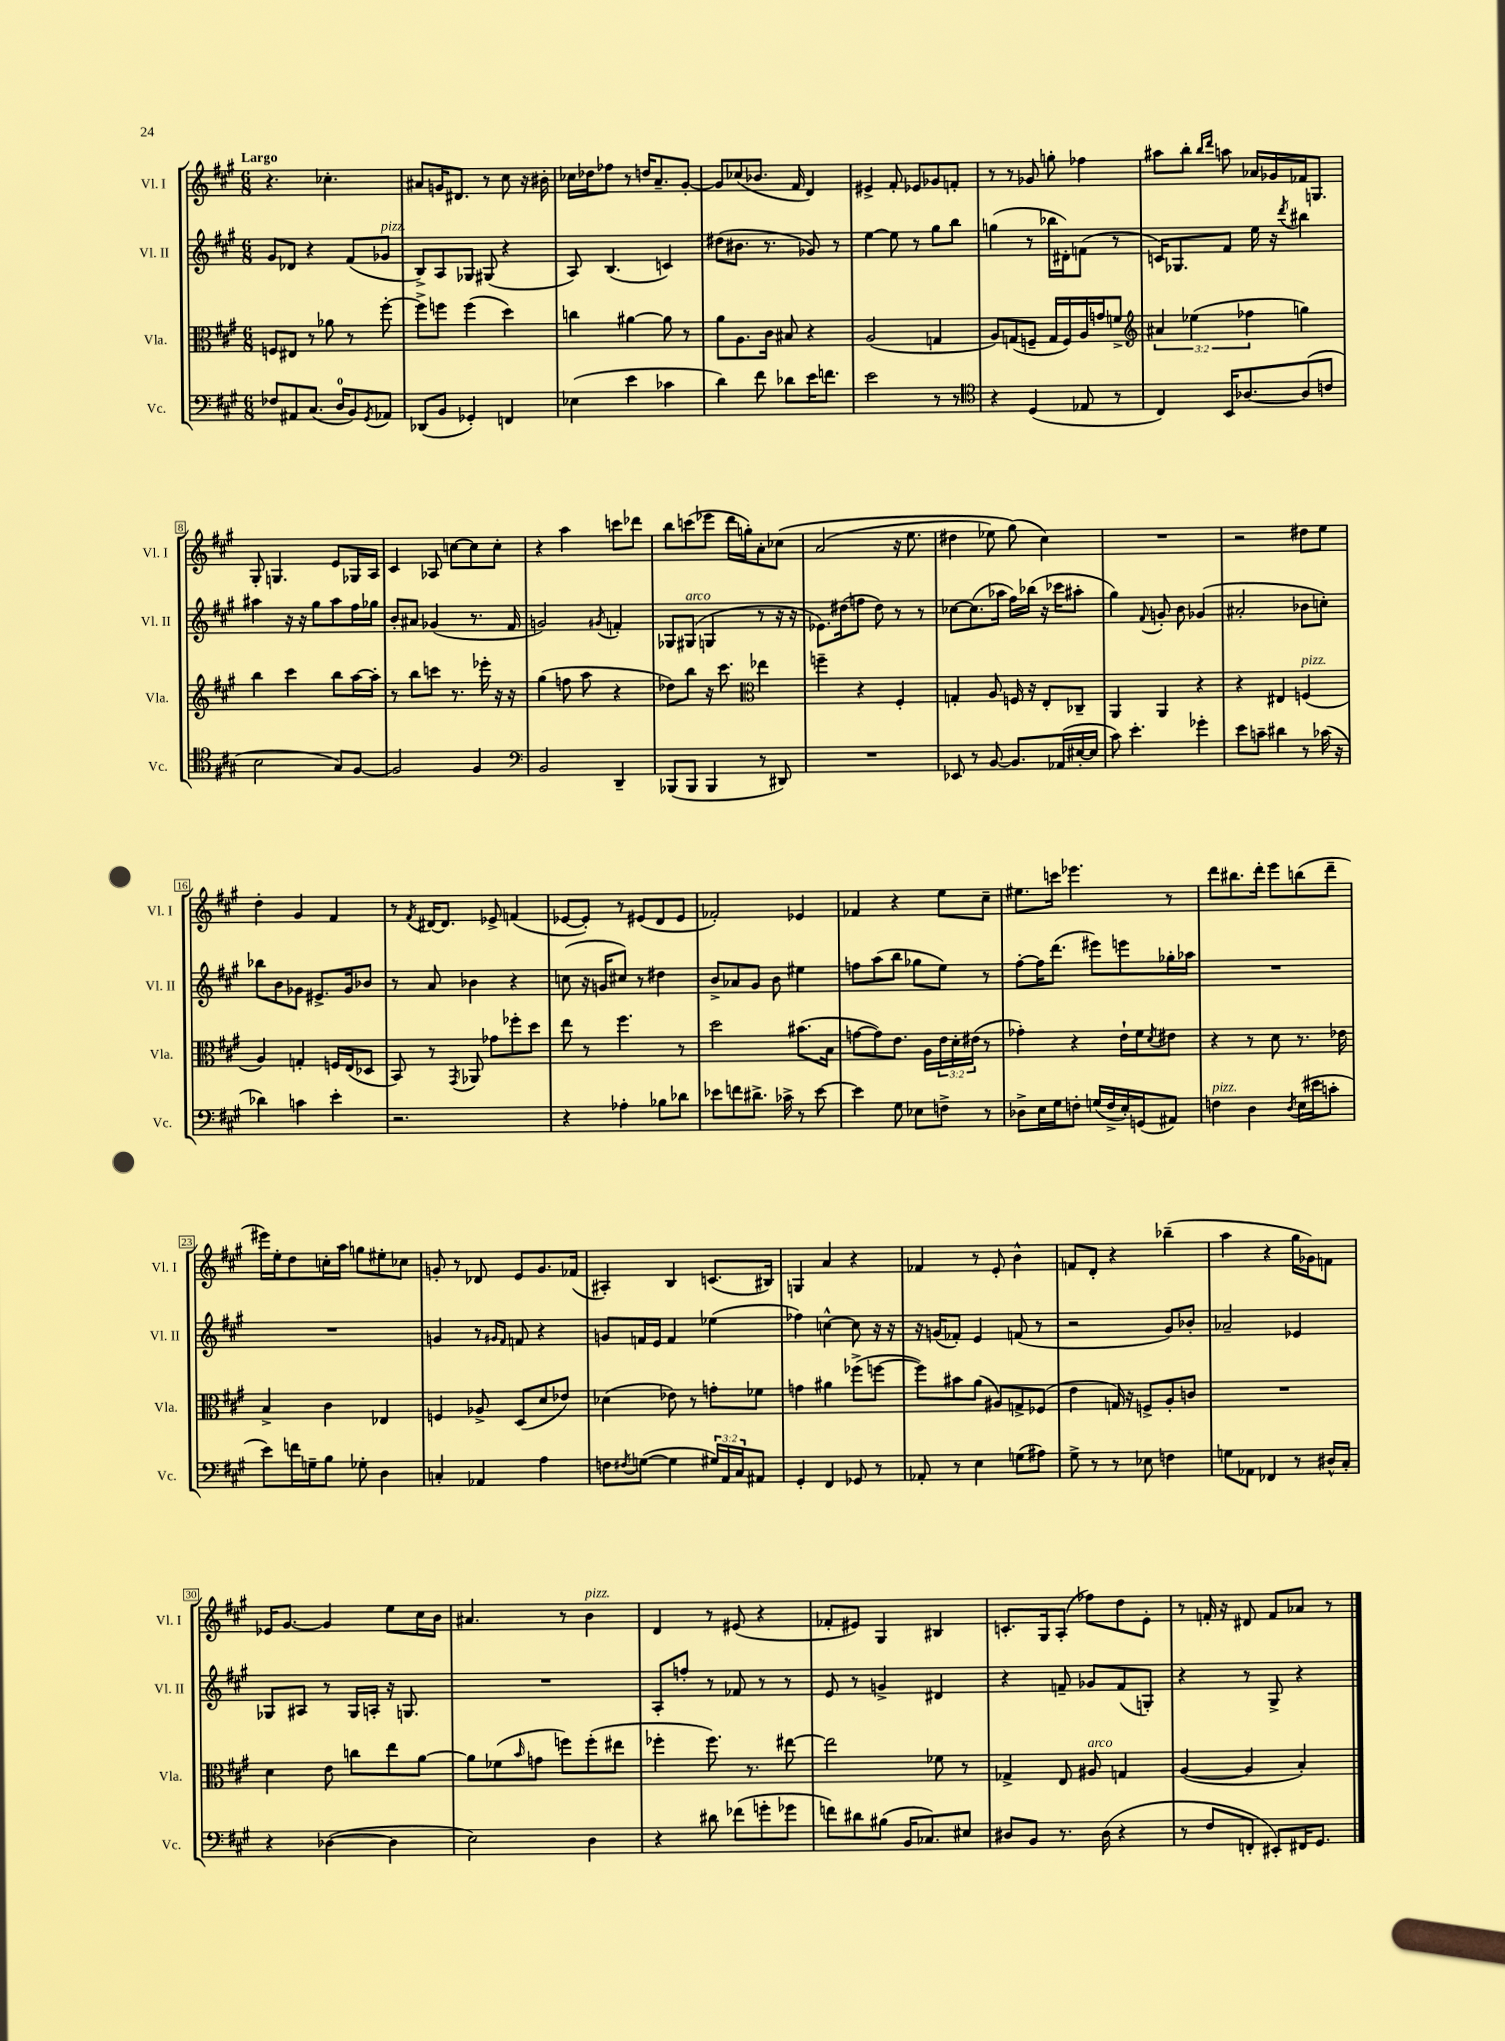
<<
\new StaffGroup <<
\new Staff = "s0" \with { instrumentName = "Vl. I" shortInstrumentName = "Vl. I" } {
    \clef treble \key a \major \numericTimeSignature \time 6/8 \tempo "Largo"
    r4. ces''4.-. |
    ais'8 g'16 dis'8. r8 cis''8 r16 bis'16-. |
    ces''16 des''16 fes''8 r8 d''16 a'8.-- gis'8~-. |
    gis'8 ces''8( bes'8. fis'16 d'4) |
    eis'4-> fis'8-. ees'8 ges'8 f'8-. |
    r8 r8 ges'8 g''8-. fes''4 |
    ais''8 b''8-. \grace { b''16 d'''16 } a''8 aes'16 ges'16 fes'16 g8. |
    gis8-. g4. e'8 ges16 a16 |
    cis'4 aes8 c''8~ c''8 c''8-. |
    r4 a''4 c'''8 des'''8 |
    b''8 c'''8( ees'''8 d'''16 g''16-.) a'8-. ces''8\( |
    a'2( r16 e''8. |
    dis''4 ees''8) gis''8(\) cis''4) |
    R2. |
    r2 dis''8 e''8 |
    d''4-. gis'4 fis'4 |
    r8 \acciaccatura { fis'8 } dis'16~ dis'8. ees'8-> f'4( |
    ees'8~ ees'8-.) r8 eis'8( d'8 eis'8 |
    fes'2-.) ees'4 |
    fes'4 r4 e''8 cis''8-- |
    eis''8. c'''16 ees'''4. r8 |
    d'''8 bis''8. d'''16-. e'''8 b''8( d'''8-- |
    eis'''16) e''16-. d''8 c''16-. a''16 g''8 eis''8-. ces''8 |
    g'8-. r8 des'8 e'8 g'8. fes'16( |
    ais4-.) b4 c'8.( bis16) |
    g4 a'4 r4 |
    fes'4 r8 e'8-. b'4-^ |
    f'8 d'8-. r4 bes''4--( |
    a''4 r4 gis''16 ges'16) f'8 |
    ees'16 gis'8.~ gis'4 e''8 cis''16 b'16 |
    ais'4. r8 b'4^\markup { \italic "pizz." } |
    d'4 r8 eis'8( r4 |
    fes'8-. eis'8) gis4 bis4 |
    c'8.-. gis16 a8-.( fes''8) d''8 e'8-. |
    r8 f'16-. r16 dis'8 f'8 aes'8 r8 \bar "|." |
}
\new Staff = "s1" \with { instrumentName = "Vl. II" shortInstrumentName = "Vl. II" } {
    \clef treble \key a \major \numericTimeSignature \time 6/8
    gis'8 des'8 r4 fis'8( ges'8^\markup { \italic "pizz." } |
    b8->) a8 ges8 gis8( r4 |
    a8) b4.( c'4) |
    dis''8( bis'8. r8. ges'8) r8 |
    e''4~ e''8 r8 gis''8 b''8 |
    g''4( r8 bes''16 dis'16-.) f'8( r8 |
    c'16) ges8. fis'8 e''16 r16 \acciaccatura { d'''8 } bis''4 |
    ais''4 r16 r16 gis''8 ais''8 fis''16 ges''16 |
    b'8-. ais'8 ges'4( r8. fis'16 |
    g'2) \acciaccatura { gis'8 } f'4-. |
    ges8 gis8^\markup { \italic "arco" }( g4 r8 r16 r16 |
    ees'8.) dis''16( f''8 dis''8) r8 r8 |
    ces''8~ ces''8.( aes''16 fis''16) bes''16( r16 ces'''16 ais''8-. |
    gis''4) \appoggiatura { fis'8 } g'8-. b'8 ges'4( |
    ais'2-. bes'8 c''8-.) |
    bes''8 b'8 ges'8 eis'8.-> ges'16 bes'8 |
    r8 a'8 bes'4 r4 |
    c''8( r16 g'16 cis''8) r8 dis''4 |
    b'8-> aes'8 gis'8 b'8 eis''4 |
    f''8 a''8( b''8 ges''8 e''8) r8 |
    fis''8~-. fis''16 d'''8.( eis'''8) e'''8 ges''16-. aes''16 |
    R2. |
    R2. |
    g'4 r8 \grace { gis'16 fis'16 } f'8 r4 |
    g'8 f'16 e'16 f'4 ees''4( |
    fes''4) c''4~-^ c''8 r16 r16 |
    r16 g'16( fes'8-.) e'4 f'8( r8 |
    r2 gis'8) bes'8-. |
    aes'2-- ees'4 |
    ges8 ais8 r8 ges16 a16-. r16 g8. |
    R2. |
    a8-. f''8-. r8 fes'8 r8 r8 |
    e'8 r8 g'4-> dis'4 |
    r4 f'8-- ges'8 f'8( g8-.) |
    r4 r8 gis8-> r4 \bar "|." |
}
\new Staff = "s2" \with { instrumentName = "Vla." shortInstrumentName = "Vla." } {
    \clef alto \key a \major \numericTimeSignature \time 6/8 \override Staff.TupletNumber.text = #tuplet-number::calc-fraction-text
    f8 eis8 r8 aes'8 r8 fis''8~-. |
    fis''8-> f''8 f''4( d''4) |
    c''4 ais'4~ ais'8 r8 |
    a'8 a8. cis'16 bis8 r4 |
    a2( g4 |
    a8) g8( f8-- g16 f16) a16 g'16 f'8-> |
    \clef treble \tuplet 3/2 { ais'4 ees''4( fes''4 } g''4) |
    b''4 cis'''4 b''8 a''16~ a''16-. |
    r8 b''8 c'''8 r8. ees'''16-. r16 r16 |
    gis''4( f''8 a''8 r4 |
    des''8) b''8 r16 cis'''8. \clef alto ees''4 |
    f''4-- r4 fis4-. |
    g4-. a8 f16 r16 e8-. ces8-- |
    a,4 a,4 r4 |
    r4 eis4 f4^\markup { \italic "pizz." }( |
    a4) g4-. f16 e16( des8 |
    b,8) r8 \acciaccatura { gis,8 } aes,8 ges'8 fes''8-. d''8 |
    e''8 r8 fis''4. r8 |
    d''2 bis'8.( b16 |
    g'8~ g'8) e'8. a16 \tuplet 3/2 { e'16 d'16-. eis'16( } r8 |
    ges'4-.) r4 e'16-! fis'16 \acciaccatura { d'8 } eis'8 |
    r4 r8 d'8 r8. ees'16 |
    b4-> cis'4 ees4 |
    f4 aes8-> d8( d'8 ees'8) |
    des'4( ees'8) r8 g'8-. fes'8 |
    g'4 ais'4 fes''8->( f''8~ |
    f''8) bis'8 a'8( ais8) g8-> fes8( |
    e'4 g16) r16 f8-> a8-. c'8 |
    R2. |
    d'4 e'8 c''8 e''8 a'8~ |
    a'8 fes'8( \grace { b'16 } g'8 f''8) f''8-.( eis''8 |
    fes''4-. fes''8.) r8. eis''8~ |
    eis''2 fes'8 r8 |
    ges4-> e8 ais8^\markup { \italic "arco" } g4 |
    a4~( a4 b4-.) \bar "|." |
}
\new Staff = "s3" \with { instrumentName = "Vc." shortInstrumentName = "Vc." } {
    \clef bass \key a \major \numericTimeSignature \time 6/8 \override Staff.TupletNumber.text = #tuplet-number::calc-fraction-text
    fes8 ais,8 cis8.( d16-0 b,8) \acciaccatura { gis,8 } aes,8 |
    des,8( b,8 ges,4-.) f,4 |
    ees4( e'4 ces'4 |
    d'4) fis'8 des'8 e'16 f'8. |
    e'2 r8 r8 |
    \clef tenor r4 d4( ees8 r8 |
    cis4) b,16 aes8.~ aes8( c'8 |
    b2 gis8) fis8~ |
    fis2 fis4 |
    \clef bass b,2 d,4-- |
    bes,,8( bes,,8 bes,,4 r8 dis,8) |
    R2. |
    ees,8 r8 b,8~ b,8. aes,16( eis16~-. eis16 |
    cis'8) e'4.-. ges'4-. |
    e'8 c'8-- dis'4 r8 ces'16( r16 |
    des'4) c'4 e'4-. |
    r2. |
    r4 aes4-. bes8 des'8 |
    ees'8 f'8 dis'8.-> ces'16-> r8 ees'8~ |
    ees'4 gis8 ees8 f8-> r8 |
    des8-> e16 gis16 f8-. g16( f16-> e16-.) g,16( ais,8) |
    f4^\markup { \italic "pizz." } d4 \acciaccatura { d8 } e16( eis'16 c'8-. |
    e'8) f'16 g16-- b8 ges8-. d4 |
    c4-. aes,4 a4 |
    f8 \acciaccatura { fis8 } g8~( g4 \tuplet 3/2 { gis16) a,16 cis16 } ais,8 |
    gis,4-. fis,4 ges,8 r8 |
    aes,8-. r8 e4 g8( ais8) |
    gis8-> r8 r8 ees8 f4 |
    g8 aes,8 fes,4 r8 dis16-^ cis16-. |
    r4 des4~( des4 |
    e2) d4 |
    r4 dis'8 fes'8( g'8-. ges'8 |
    f'8) dis'8 bis8( b,16 ces8.) eis8 |
    dis8 b,8 r8. dis16( r4 |
    r8 fis8 f,8-. eis,8-.) fis,16 gis,8. \bar "|." |
}
>>
>>
\layout { \context { \Score \override BarNumber.stencil = #(make-stencil-boxer 0.1 0.3 ly:text-interface::print) } }
